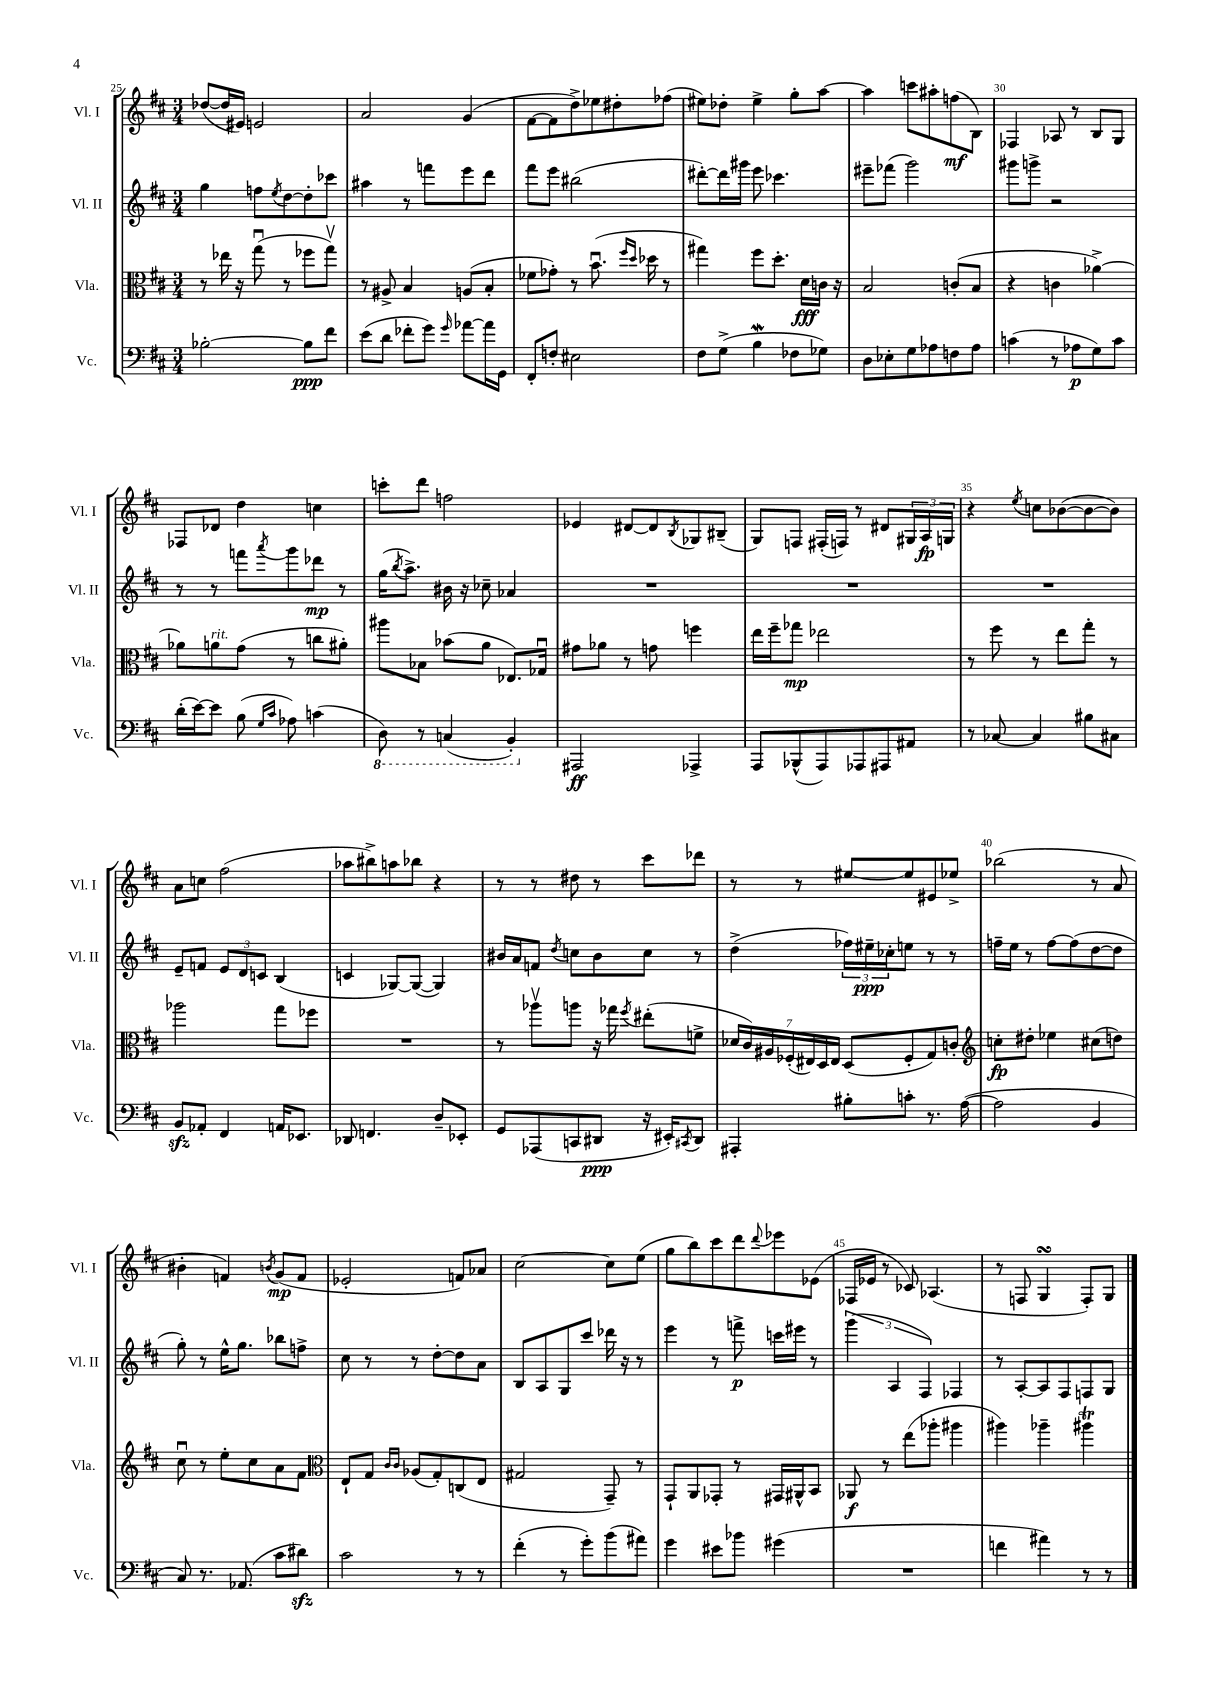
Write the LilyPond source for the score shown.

<<
\new StaffGroup <<
\new Staff = "s0" \with { instrumentName = "Vl. I" shortInstrumentName = "Vl. I" } {
    \clef treble \key d \major \numericTimeSignature \time 3/4
    des''8~( des''16 eis'16) e'2 |
    a'2 g'4( |
    fis'8~ fis'8 d''8->) ees''8 dis''8-. fes''8( |
    eis''8) des''8-. eis''4-> g''8-. a''8~ |
    a''4 c'''8 ais''8-. f''8\mf( b8) |
    fes4 aes8 r8 b8 g8 |
    fes8 des'8 d''4 c''4 |
    c'''8-. d'''8 f''2 |
    ees'4 dis'8~ dis'8 \acciaccatura { b8 } ges8 bis8--( |
    g8) f8 fis16-.( f16) r8 dis'8 \tuplet 3/2 { gis16 a16\fp g16 } |
    r4 \acciaccatura { e''8 } c''8 bes'8~( bes'8~ bes'8) |
    a'8 c''8 fis''2( |
    aes''8 bis''8->) a''8 bes''8 r4 |
    r8 r8 dis''8 r8 cis'''8 des'''8 |
    r8 r8 eis''8~ eis''8 eis'8 ees''8-> |
    bes''2( r8 a'8 |
    bis'4-. f'4) \acciaccatura { b'8 } g'8\mp( f'8 |
    ees'2-. f'8) aes'8 |
    cis''2~ cis''8 e''8( |
    g''8 b''8) cis'''8 d'''8 \appoggiatura { d'''8 } ees'''8 ees'8( |
    fes16 ees'16 r8 ces'8) aes4.( |
    r8 f8 g4\turn f8-.) g8 \bar "|." |
}
\new Staff = "s1" \with { instrumentName = "Vl. II" shortInstrumentName = "Vl. II" } {
    \clef treble \key d \major \numericTimeSignature \time 3/4
    g''4 f''8 \acciaccatura { e''8 } d''8~ d''8-. ces'''8 |
    ais''4 r8 f'''8 e'''8 d'''8 |
    fis'''8 e'''8 bis''2( |
    dis'''8~-.) dis'''16 gis'''16 e'''8 ces'''4. |
    eis'''8-- fes'''8( g'''2) |
    gis'''8 g'''8-> r2 |
    r8 r8 f'''8 \acciaccatura { a'''8 } g'''8 des'''8\mp r8 |
    g''16( \acciaccatura { b''8 } a''8.->) bis'16 r16 ces''8-- aes'4 |
    R2. |
    R2. |
    R2. |
    e'8-- f'8 \tuplet 3/2 { e'8 d'8 c'8 } b4( |
    c'4 ges8~) ges8~( ges4) |
    bis'16 a'16 f'8 \acciaccatura { d''8 } c''8 bis'8 c''8 r8 |
    d''4->( \tuplet 3/2 { fes''16) eis''16--\ppp ces''16-. } e''8 r8 r8 |
    f''16-- e''16 r8 f''8~ f''8( d''8~ d''8 |
    g''8-.) r8 e''16-^ g''8. bes''8 f''8-> |
    cis''8 r8 r8 d''8~-. d''8 a'8 |
    b8 a8 g8 cis'''8 des'''16 r16 r8 |
    e'''4 r8 f'''8->\p c'''16 eis'''16 r8 |
    \tuplet 3/2 { g'''4( a4 fis4) } fes4 |
    r8 a8~-. a8 fis8 f8 g8 \bar "|." |
}
\new Staff = "s2" \with { instrumentName = "Vla." shortInstrumentName = "Vla." } {
    \clef alto \key d \major \numericTimeSignature \time 3/4
    r8 ees''16 r16 g''8\downbow( r8 fes''8 g''8\upbow) |
    r8 ais8-> b4 a8( b8-. |
    fes'8 ges'8-.) r8 b'8.\downbow( \grace { fis''16 d''16 } des''16 r8 |
    gis''4) fis''8 d''8.-. d'16\fff c'16 r16 |
    b2 c'8-.( b8 |
    r4 c'4 aes'4~->) |
    aes'8 a'8^\markup { \italic "rit." } g'8( r8 c''8 ais'8-.) |
    ais''8 bes8 bes'8( a'8 ees8.) ges16\downbow |
    gis'8 aes'8 r8 g'8 f''4 |
    e''16 fis''16-- ges''8\mp ees''2 |
    r8 fis''8 r8 e''8 g''8-. r8 |
    aes''2 g''8 fes''8 |
    R2. |
    r8 aes''8\upbow a''8 r16 ges''16 \acciaccatura { fis''8 } eis''8-.( f'8-> |
    \tuplet 7/4 { des'16 cis'16) ais16 fes16-.( eis16) d16 eis16 } d8( fes8-. g8) c'8-. |
    \clef treble c''8-.\fp dis''8-. ees''4 cis''8( d''8) |
    cis''8\downbow r8 e''8-. cis''8 a'8 fis'8 |
    \clef alto e8-! g8 \grace { cis'16 cis'16 } aes8( g8-.) c8( e8 |
    gis2 g,8--) r8 |
    g,8-! a,8 ges,8-. r8 gis,16 ais,16-^ b,8 |
    aes,8\f r8 e''8( aes''8-. ais''4 |
    ais''4) aes''4-- ais''4\trill \bar "|." |
}
\new Staff = "s3" \with { instrumentName = "Vc." shortInstrumentName = "Vc." } {
    \clef bass \key d \major \numericTimeSignature \time 3/4
    bes2~-. bes8\ppp fis'8 |
    e'8( d'8 fes'8-. g'8) \grace { g'16 } aes'8~ aes'16 g,16 |
    fis,8-. f8-. eis2 |
    fis8 g8->( b4\mordent fes8 ges8) |
    d8 ees8-. g8 aes8 f8 aes8 |
    c'4( r8 aes8\p g8) c'8 |
    d'16-.( e'16~) e'8 b8( \grace { g16 cis'16 } aes8) c'4( |
    \ottava #-1 d,8) r8 c,4( b,,4-.) \ottava #0 |
    ais,,2\ff aes,,4-> |
    a,,8 bes,,8-^( a,,8) aes,,8 ais,,8 ais,8 |
    r8 ces8~ ces4 bis8 cis8 |
    b,8\sfz aes,8-. fis,4 a,16 ees,8. |
    des,8 f,4. d8-- ees,8-. |
    g,8 aes,,8( c,8 dis,8\ppp r16 eis,16-.) \acciaccatura { cis,8 } dis,8 |
    ais,,4-. bis8-. c'8-. r8. a16~( |
    a2 b,4 |
    cis8) r8. aes,8.( cis'8 dis'8\sfz) |
    cis'2 r8 r8 |
    fis'4-.( r8 g'8-.) b'8( ais'8) |
    g'4 eis'8 bes'8 gis'4( |
    R2. |
    f'4 ais'4) r8 r8 \bar "|." |
}
>>
>>
\layout { \context { \Score currentBarNumber = #25 \override BarNumber.break-visibility = ##(#f #t #t) barNumberVisibility = #(every-nth-bar-number-visible 5) } }
